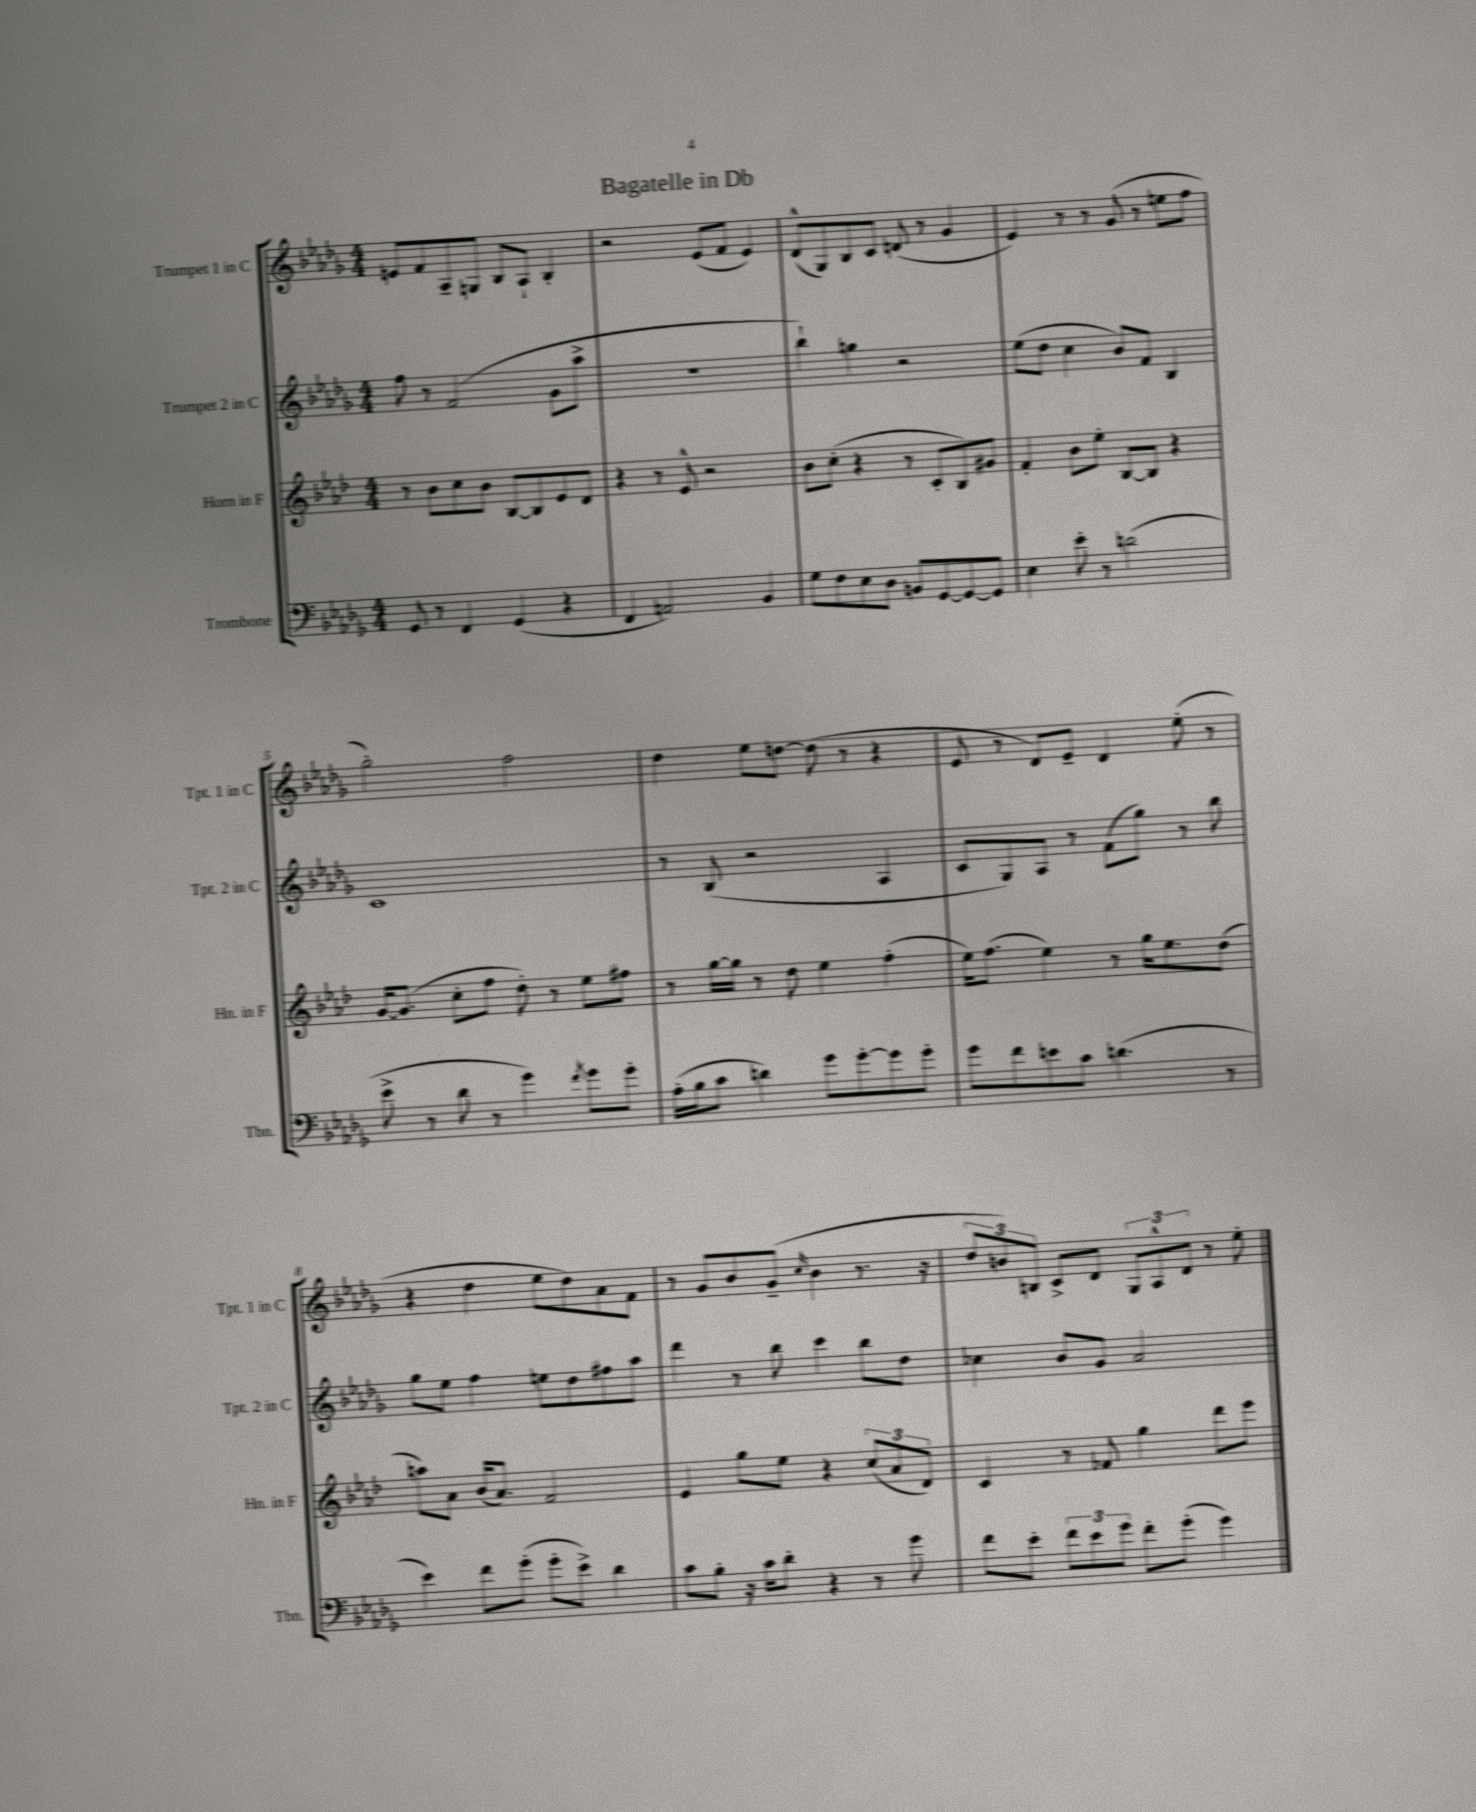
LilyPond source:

\header { title = "Bagatelle in Db" }
<<
\new StaffGroup <<
\new Staff = "s0" \with { instrumentName = "Trumpet 1 in C" shortInstrumentName = "Tpt. 1 in C" } {
    \clef treble \key des \major \numericTimeSignature \time 4/4
    e'8 f'8 aes8-- g8 bes8 aes8-! bes4-. |
    r2 ees'8( f'8 ees'4) |
    des'8-^( ges8) bes8 c'8 d'8( r8 ges'4 |
    ees'4) r8 r8 ges'8( r8 e''8 f''8 |
    ges''2-.) f''2 |
    des''4 ees''8 d''8~ d''8( r8 r4 |
    ees'8 r8 des'8) ees'8-- des'4 ees''8-.( r8 |
    r4 des''4 ees''8 des''8) aes'8 f'8 |
    r8 ges'8 bes'8 ges'8--( \grace { c''16 } bes'4 r8. r16 |
    \tuplet 3/2 { des''8 b'8) b8 } c'8-> des'8 \tuplet 3/2 { ges8 aes8-^ des'8 } r8 ees''8-. \bar "|." |
}
\new Staff = "s1" \with { instrumentName = "Trumpet 2 in C" shortInstrumentName = "Tpt. 2 in C" } {
    \clef treble \key des \major \numericTimeSignature \time 4/4
    f''8 r8 f'2( ges'8 aes''8-> |
    R1 |
    bes''4-!) g''4 r2 |
    ees''8( des''8 c''4 bes'8) f'8 bes4 |
    c'1 |
    r8 bes8( r2 aes4 |
    c'8 ges8) aes8 r8 f'8( ges''8) r8 bes''8 |
    ges''8 ees''8 f''4 e''8 des''8 fis''8 aes''8 |
    des'''4 r8 bes''8 c'''4 bes''8 des''8 |
    ces''4 bes'8 ges'8 aes'2 \bar "|." |
}
\new Staff = "s2" \with { instrumentName = "Horn in F" shortInstrumentName = "Hn. in F" } {
    \clef treble \key aes \major \numericTimeSignature \time 4/4
    r8 bes'8 c''8 bes'8 bes8~ bes8 ees'8 des'8 |
    r4 r8 ees'8-^ r2 |
    bes'8 c''8-.( r4 r8 c'8-. bes8) gis'8 |
    f'4-. bes'8 ees''8-. bes8~ bes8 r4 |
    g'16~ g'8.( c''8-. f''8 des''8-.) r8 ees''8 fis''8 |
    r8 g''16~ g''16 r8 des''8 ees''4 f''4-.( |
    ees''16) f''8.( ees''4) r8 g''16 ees''8. des''8( |
    a''8) aes'8 bes'16( aes'8.) f'2 |
    ees'4 g''8 ees''8 r4 \tuplet 3/2 { c''8( aes'8 des'8) } |
    c'4 r8 fes'8 g''4 des'''8 ees'''8 \bar "|." |
}
\new Staff = "s3" \with { instrumentName = "Trombone" shortInstrumentName = "Tbn." } {
    \clef bass \key des \major \numericTimeSignature \time 4/4
    ges,8 r8 f,4 ges,4( r4 |
    f,4 a,2) bes,4 |
    ges8 f8 ees8 des8 b,8 ges,8~ ges,8~ ges,8 |
    ees4 ees'8-. r8 d'2( |
    ees'8-> r8 des'8 r8 ges'4) \acciaccatura { f'8 } ges'8 ges'8-. |
    aes16-.( bes16 c'8 d'4) ges'8 ges'8~-. ges'8 ges'8-. |
    ges'8 f'8 e'8 c'8 d'4.( r8 |
    ees'4) f'8 ges'8-.( ges'8-. ees'8->) des'4 |
    c'8 bes8-. r16 c'16 des'8-. r4 r8 ges'8 |
    f'8 ees'8-. \tuplet 3/2 { f'8 ees'8 ges'8 } f'8-. ges'8-.( ges'4) \bar "|." |
}
>>
>>
